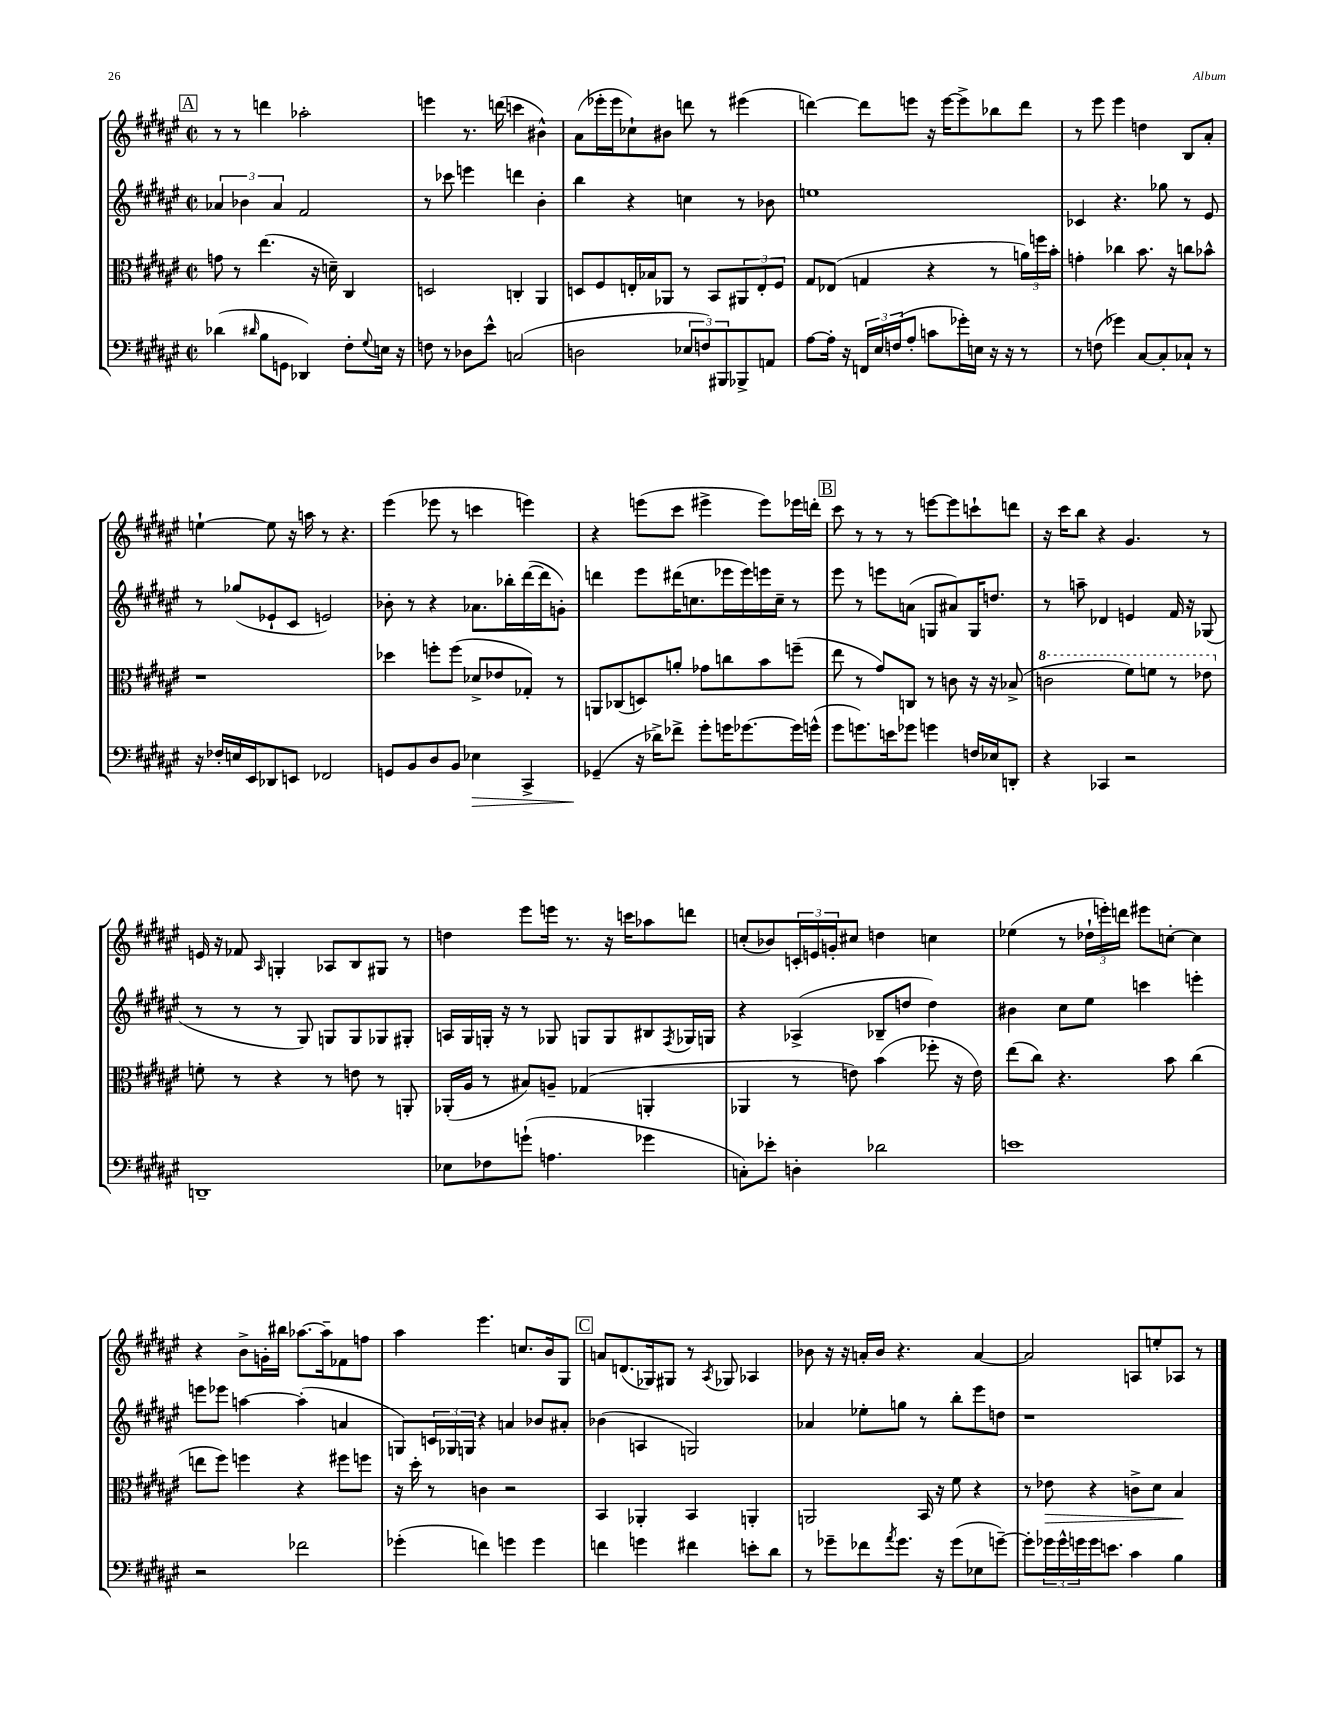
<<
\new StaffGroup <<
\new Staff = "s0" {
    \clef treble \key fis \major \defaultTimeSignature \time 2/2
    \mark \markup { \box "A" } r8 r8 d'''4 aes''2-. |
    e'''4 r8. d'''16( c'''4 bis'4-^) |
    ais'8( ees'''16-. ees'''16 ces''8-!) bis'8 d'''8 r8 eis'''4( |
    d'''4~) d'''8 e'''8 r16 e'''16~ e'''8-> bes''8 d'''8 |
    r8 eis'''8 eis'''4 d''4 b8 ais'8-. |
    e''4~-! e''8 r16 a''16 r8 r4. |
    eis'''4( ees'''8 r8 c'''4 e'''4) |
    r4 e'''8( cis'''8 eis'''4-> eis'''8) ees'''16 d'''16-. |
    \mark \markup { \box "B" } cis'''8 r8 r8 r8 e'''8~ e'''8 c'''8-! d'''8 |
    r16 cis'''16 b''8 r4 gis'4. r8 |
    e'16 r16 fes'8 \grace { ais16 } g4-. aes8 b8 gis8 r8 |
    d''4 eis'''8 e'''16 r8. r16 c'''16 aes''8 d'''8 |
    c''8-.( bes'8) \tuplet 3/2 { c'16-. e'16 g'16-. } cis''8 d''4 c''4 |
    ees''4( r8 \tuplet 3/2 { des''16-! e'''16-.) d'''16 } eis'''8 c''8~-. c''4 |
    r4 b'8-> g'16-. bis''16 aes''8.~ aes''16-- fes'8 f''8 |
    ais''4 eis'''4. c''8. b'16 gis8 |
    \mark \markup { \box "C" } a'8 d'8.( ges16) gis8 r8 \acciaccatura { ais8 } ges8 aes4 |
    bes'8 r16 r16 a'16-. bes'16 r4. a'4~ |
    a'2 a8 e''8-. aes8 r8 \bar "|." |
}
\new Staff = "s1" {
    \clef treble \key fis \major \defaultTimeSignature \time 2/2
    \mark \markup { \box "A" } \tuplet 3/2 { aes'4 bes'4 aes'4 } fis'2 |
    r8 ces'''8 e'''4 d'''4 b'4-. |
    b''4 r4 c''4 r8 bes'8 |
    e''1 |
    ces'4 r4. ges''8 r8 eis'8 |
    r8 ges''8( ees'8-! cis'8 e'2) |
    bes'8-. r8 r4 aes'8. bes''16-. dis'''16~( dis'''16 g'8-.) |
    d'''4 eis'''8 dis'''16( c''8. ees'''16 ees'''16) e'''16 c''16-- r8 |
    \mark \markup { \box "B" } eis'''8 r8 e'''8 a'8( g8 ais'8) g16 d''8. |
    r8 a''8-- des'4 e'4 fis'16 r16 ges8( |
    r8 r8 r8 gis8) g8 g8 ges8 gis8-. |
    a16 gis16 g16-. r16 r8 ges8 g8 g8 bis8 \acciaccatura { fis8 } ges16 g16 |
    r4 aes4->( bes8-- d''8 d''4) |
    bis'4 cis''8 eis''8 c'''4 e'''4-. |
    e'''8 ees'''8 a''4~ a''4-.( a'4 |
    g8) \tuplet 3/2 { c'16 ges16 g16 } r4 a'4 bes'8 ais'8-. |
    \mark \markup { \box "C" } bes'4( a4 g2) |
    aes'4 ees''8-. g''8 r8 b''8-. eis'''8 d''8 |
    r1 \bar "|." |
}
\new Staff = "s2" {
    \clef alto \key fis \major \defaultTimeSignature \time 2/2
    \mark \markup { \box "A" } g'8 r8 eis''4.( r16 d'16--) cis4 |
    d2 c4-. ais,4 |
    d8 fis8 e16-. bes16 aes,8 r8 b,8 \tuplet 3/2 { ais,8 e8-. fis8 } |
    gis8 ees8( g4 r4 r8 \tuplet 3/2 { a'16) f''16 b'16-. } |
    g'4-. ces''4 b'8. r16 c''8 bes'8-^ |
    r1 |
    des''4 f''8-. f''8( des'8-> ees'8 ges8-.) r8 |
    a,8 ces8( d8) a'8-. ges'8 c''8 b'8 f''8--( |
    \mark \markup { \box "B" } eis''8 r8 gis'8) c8 r8 c'8 r16 r16 bes8->( |
    \ottava #1 c''2 fis''8) f''8 r8 ees''8 \ottava #0 |
    f'8-. r8 r4 r8 e'8 r8 a,8-. |
    aes,16-.( ais16 r8 bis8) a8-- ges4( a,4-. |
    aes,4 r8 e'8) b'4( fes''8-. r16 e'16) |
    eis''8( cis''8) r4. b'8 cis''4( |
    e''8 fis''8) f''4 r4 fis''8 f''8 |
    r16 dis''16-. r8 c'4 r2 |
    \mark \markup { \box "C" } b,4 aes,4-. b,4 a,4-. |
    a,2 b,16 r16 fis'8 r4 |
    r8 ees'8\> r4 c'8-> dis'8 b4\! \bar "|." |
}
\new Staff = "s3" {
    \clef bass \key fis \major \defaultTimeSignature \time 2/2
    \mark \markup { \box "A" } des'4( \grace { dis'16 } b8 g,8 des,4) fis8-. \appoggiatura { gis8 } e16 r16 |
    f8 r8 des8 eis'8-^ c2( |
    d2 \tuplet 3/2 { ees8 f8) bis,,8 } bes,,8-> a,8 |
    ais8~ ais16-. r16 \tuplet 3/2 { f,16 eis16 f16( } ais8-. c'8 ges'16-.) e16 r16 r16 r8 |
    r8 f8( ges'4) cis8~ cis8-. ces8-! r8 |
    r16 fes16-. e16 eis,16 des,8 e,8 fes,2 |
    g,8 b,8 dis8 b,8 ees4\> cis,4-> |
    ges,4--\!( r16 des'16->) fes'8-> gis'8-. g'16 ges'8.~ ges'16 g'16-^( |
    \mark \markup { \box "B" } gis'8 g'8.) e'16 ges'8 g'4 f16 ees16 d,8-. |
    r4 ces,4 r2 |
    d,1-- |
    ees8 fes8 g'8-!( a4. ges'4 |
    c8-.) ees'8-. d4-. des'2 |
    e'1 |
    r2 fes'2 |
    ges'4-.( f'4) g'4 g'4 |
    \mark \markup { \box "C" } f'4 g'4 fis'4 e'8-. dis'8 |
    r8 ges'8-- fes'8 \acciaccatura { ais'8 } ges'8. r16 ges'8( ees8 g'8~--) |
    g'8-. \tuplet 3/2 { ges'16 ges'16-^ g'16 } g'16 e'8. cis'4 b4 \bar "|." |
}
>>
>>
\layout { \context { \Score \remove "Bar_number_engraver" } }
